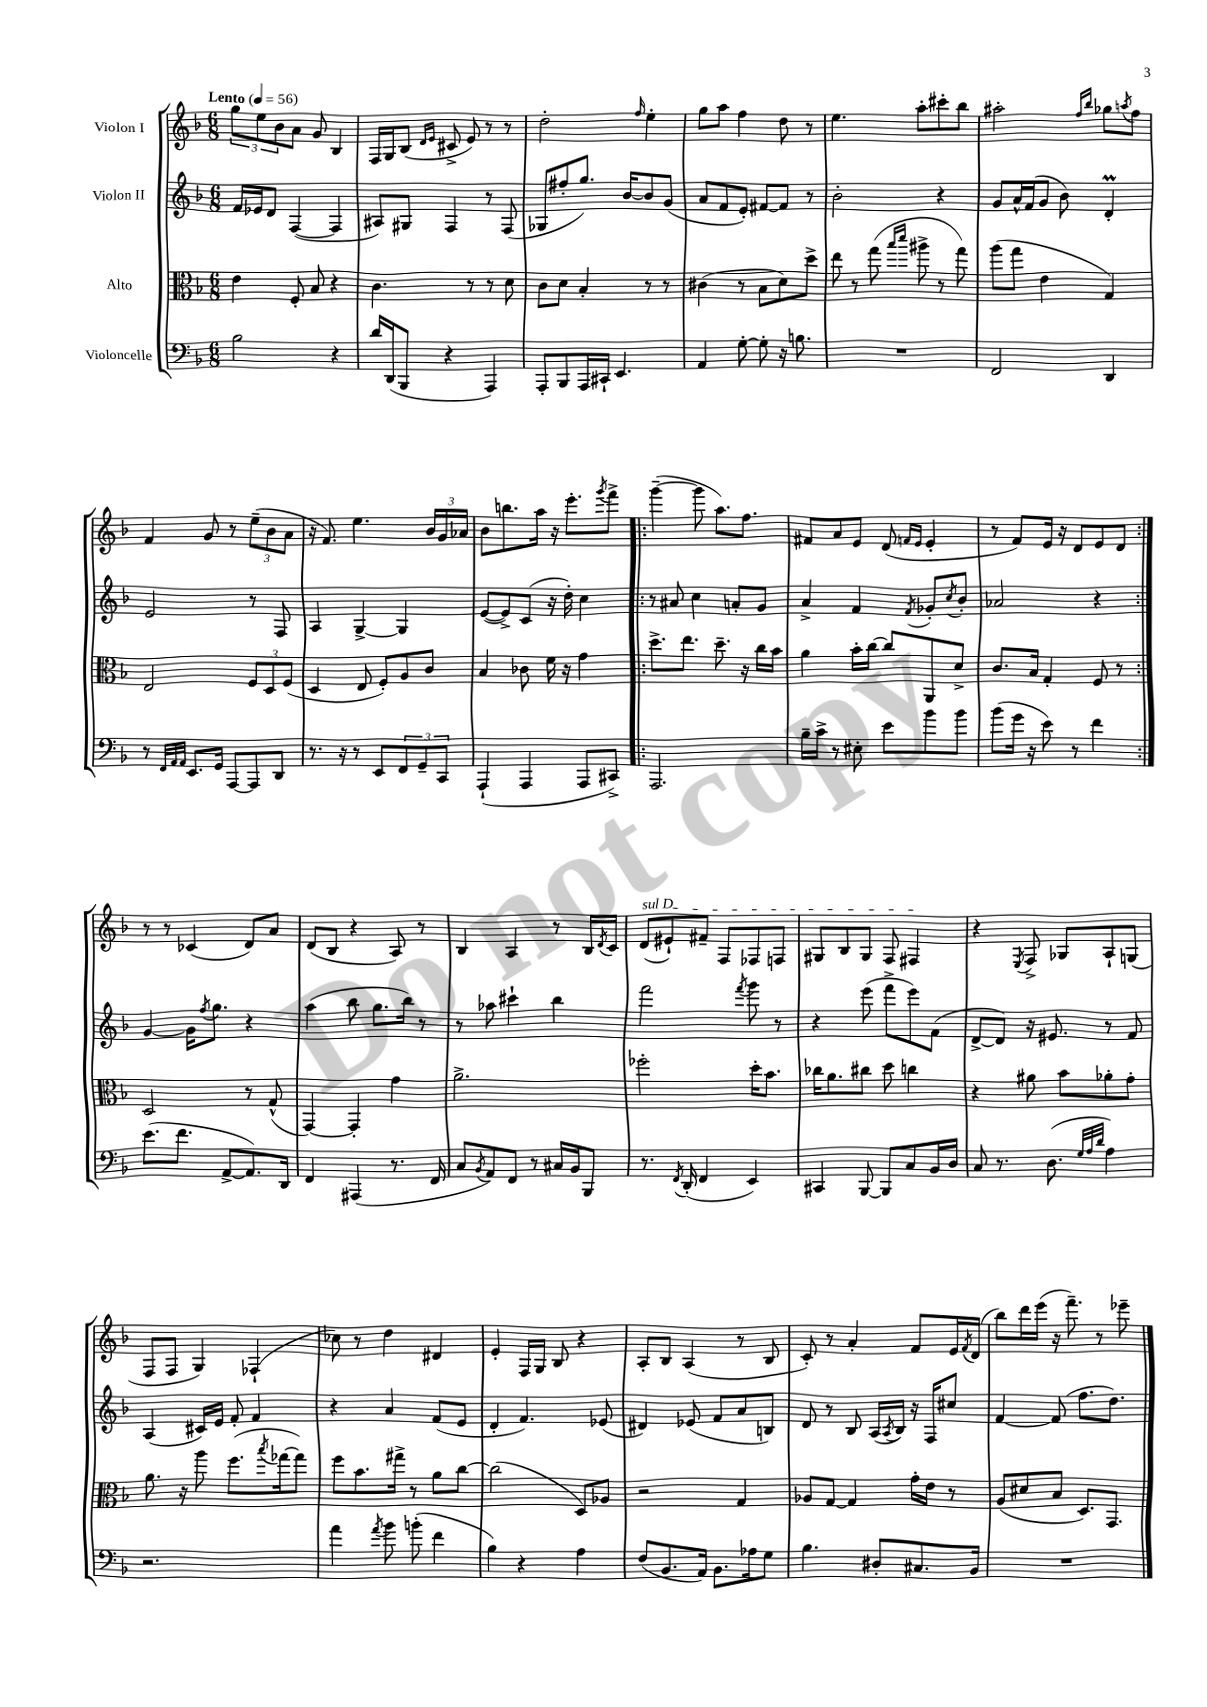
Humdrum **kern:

**kern	**kern	**kern	**kern
*staff4	*staff3	*staff2	*staff1
*clefF4	*clefC3	*clefG2	*clefG2
*k[b-]	*k[b-]	*k[b-]	*k[b-]
*M6/8	*M6/8	*M6/8	*M6/8
*MM56	*MM56	*MM56	*MM56
2B-	4e	16f	12gg
.	.	16e-	.
.	.	.	12ee
.	.	8d	.
.	.	.	12b-
.	8F'	([4F	8a
.	8B-	.	8g
4r	4r	4F]	4B-
=	=	=	=
16d	4.c	8A#)	16F
(16DD	.	.	16G
8BBB-	.	8G#	(8B-
.	.	.	16qqd
.	.	.	16qqe
4r	.	4F	8c#^
.	8r	.	8e)
4AAA)	8r	8r	8r
.	8d	(8F	8r
=	=	=	=
8AAA'	8c	8G-	2dd'
8BBB-	8d	8ff#'	.
16AAA	4B-'	8.gg)	.
16CC#`	.	.	.
4.EE	.	.	.
.	.	[16b-	.
.	.	.	16qqff
.	8r	8b-]	4ee'
.	8r	(8g	.
=	=	=	=
4AA	(4c#	8a	8gg
.	.	8f	8aa
[8G'	8r	8e')	4ff
8G']	8B-	[8f#	.
16r	8d)	8f#]	8dd
8.B	.	.	.
.	8dd^	8r	8r
=	=	=	=
2.r	8ee	2b-'	4.ee
.	8r	.	.
.	(8gg	.	.
.	16qqbb-	.	.
.	16qqddd	.	.
.	8aa#^	.	8aa'
.	8r	4r	8ccc#'
.	8gg)	.	8bb-
=	=	=	=
2FF	(8aa	8g	2aa#'
.	8gg	16a^^	.
.	.	(16f	.
.	4e	8g	.
.	.	8b-)	.
.	.	.	16qqff
.	.	.	16qqbb-
4DD	4G)	4d'	8gg-
.	.	.	8qaa
.	.	.	8ff
=	=	=	=
8r	2E	2e	4f
32qqFF	.	.	.
32qqAA	.	.	.
32qqAA	.	.	.
8.EE	.	.	.
.	.	.	8g
16GG	.	.	.
[8AAA	.	.	8r
8AAA]	12F	8r	(12ee~
.	12D	.	12b-
8DD	.	8F	.
.	(12F	.	12a
=	=	=	=
8.r	4D	4A	16r
.	.	.	8.f)
16r	.	.	.
8r	8E	[4G^	4.ee
8EE	8F')	.	.
12FF	8A	4G]	.
12GG~	.	.	.
.	8c	.	24b-
12CC	.	.	24g
.	.	.	24a-
=	=	=	=
(4AAA`	4B-	([8e	8b-
.	.	8e^])	8.bb
4AAA	8c-	(8c	.
.	.	.	16aa
.	16f	16r	16r
.	16r	16dd')	8.eee'
8AAA	4g	4cc	.
.	.	.	8qggg
8CC#^)	.	.	8fff^
=!|:	=!|:	=!|:	=!|:
2.AAA	8.dd^	8r	([4ggg~
.	.	8a#	.
.	8.ee	.	.
.	.	4cc	8ggg]
.	8.dd~	.	8.aa)
.	.	8a'	.
.	16r	.	8.ff
.	16cc	8g	.
.	16b-	.	.
=	=	=	=
16B-~	4a	4a^	8f#
16c^	.	.	.
8r	.	.	8a
8E#'	16b-'	4f	8e
.	[16cc	.	.
8e	8cc]	.	(8d
.	.	.	16qqf
.	.	8qf	16qqe
8b-	8AA	8g-'	4e'
.	.	8qcc	.
8b-	8d^	8b-'	.
=	=	=	=
(8b-	8.c	2a-	8r
16g	.	.	8f)
16r	16B-	.	.
8e)	4G'	.	16e
.	.	.	16r
8r	.	.	8d
4f	8F	4r	8e
.	8r	.	8d
=:|!	=:|!	=:|!	=:|!
(8.e	2D	[4g	8r
.	.	.	8r
8.f	.	.	.
.	.	16g]	(4c-
.	.	8qff	.
.	.	8.gg	.
[8AA^	.	.	.
8.AA])	8r	4r	8d)
.	(8G^^	.	8a
16DD	.	.	.
=	=	=	=
4FF	[4GG)	(4aa	(8d
.	.	.	8B-
(4AAA#	4GG']	8bb-	4r
.	.	8.gg	.
8.r	4g	.	8A)
.	.	16bb-)	.
.	.	8r	8r
16FF	.	.	.
=	=	=	=
8C	2.a^	8r	4B-
8qBB-	.	.	.
8AA)	.	8aa-	.
8FF	.	4ccc#`	4A
8r	.	.	.
16C#	.	4bb-	8r
16BB-	.	.	.
8BBB-	.	.	16B-
.	.	.	8qd
.	.	.	16c
=	=	=	=
8.r	2ff-'	2fff	(8d
.	.	.	8e#`)
8qFF	.	.	.
(16DD'	.	.	.
4FF	.	.	8f#~
.	.	.	8F
.	.	8qfff	.
4EE)	16dd'	8ggg	8F-
.	8.b-	.	.
.	.	8r	8F
=	=	=	=
4CC#	16cc-	4r	8G#
.	8.a	.	.
.	.	.	8B-
[8BBB-	8cc#	(8eee	8G#
8BBB-]	8dd	8fff^	8F
8C	4cc	8eee)	4F#
16BB-	.	(8f	.
16D	.	.	.
=	=	=	=
8C	4r	[8d^	4r
8.r	.	8d])	.
.	.	.	8qE
.	8a#	16r	8F^
(8.D	.	8.e#	.
.	8b-	.	8G-
32qqG	.	.	.
32qqA	.	.	.
32qqd	.	.	.
4A)	8a-'	8r	8A`
.	8g'	8f	(8G
=	=	=	=
2.r	8.a	(4A	8F
.	.	.	8F
.	16r	.	.
.	8aa	16c#)	4G)
.	.	16e	.
.	(8.ff	8f'	.
.	.	4f	(4F-`
.	8qbb-	.	.
.	[16gg-	.	.
.	8gg-])	.	.
=	=	=	=
4a	8ff	4r	8cc-)
.	8.b-	.	8r
8qa	.	.	.
8b-	.	4a	4dd
.	16gg#^	.	.
(8b'	8r	.	.
4f	8a	(8f	4d#
.	[8cc	8e	.
=	=	=	=
4B-)	(2cc]	4d'	4e'
4r	.	4.f)	16F
.	.	.	16G
.	.	.	8B-
4A	8D)	.	4r
.	8A-	(8e-	.
=	=	=	=
(8F	2r	4d#)	8A'
8.BB-	.	.	8B-
.	.	(8e-	(4A
16AA)	.	.	.
8.BB-	.	8f	.
.	4G	8a	8r
16A-	.	.	.
8G	.	8B)	8B-
=	=	=	=
4.B-	8A-	8d	8c')
.	[8G	8r	8r
.	4G]	8B-	4a'
8D#'	.	(16A	.
.	.	8qA	.
.	.	16B-)	.
8.C#	16g'	16r	8f
.	16e	16F	.
.	8r	8cc#	16e
.	.	.	8qf
16BB-	.	.	(16d
=	=	=	=
2.r	(8A	[4f	8bb-)
.	8d#	.	16ddd
.	.	.	(16eee
.	8B-	(8f]	16r
.	.	.	8.fff~)
.	8.D)	8.ff	.
.	.	.	8r
.	8.GG	8.dd)	.
.	.	.	8eee-~
==	==	==	==
*-	*-	*-	*-
